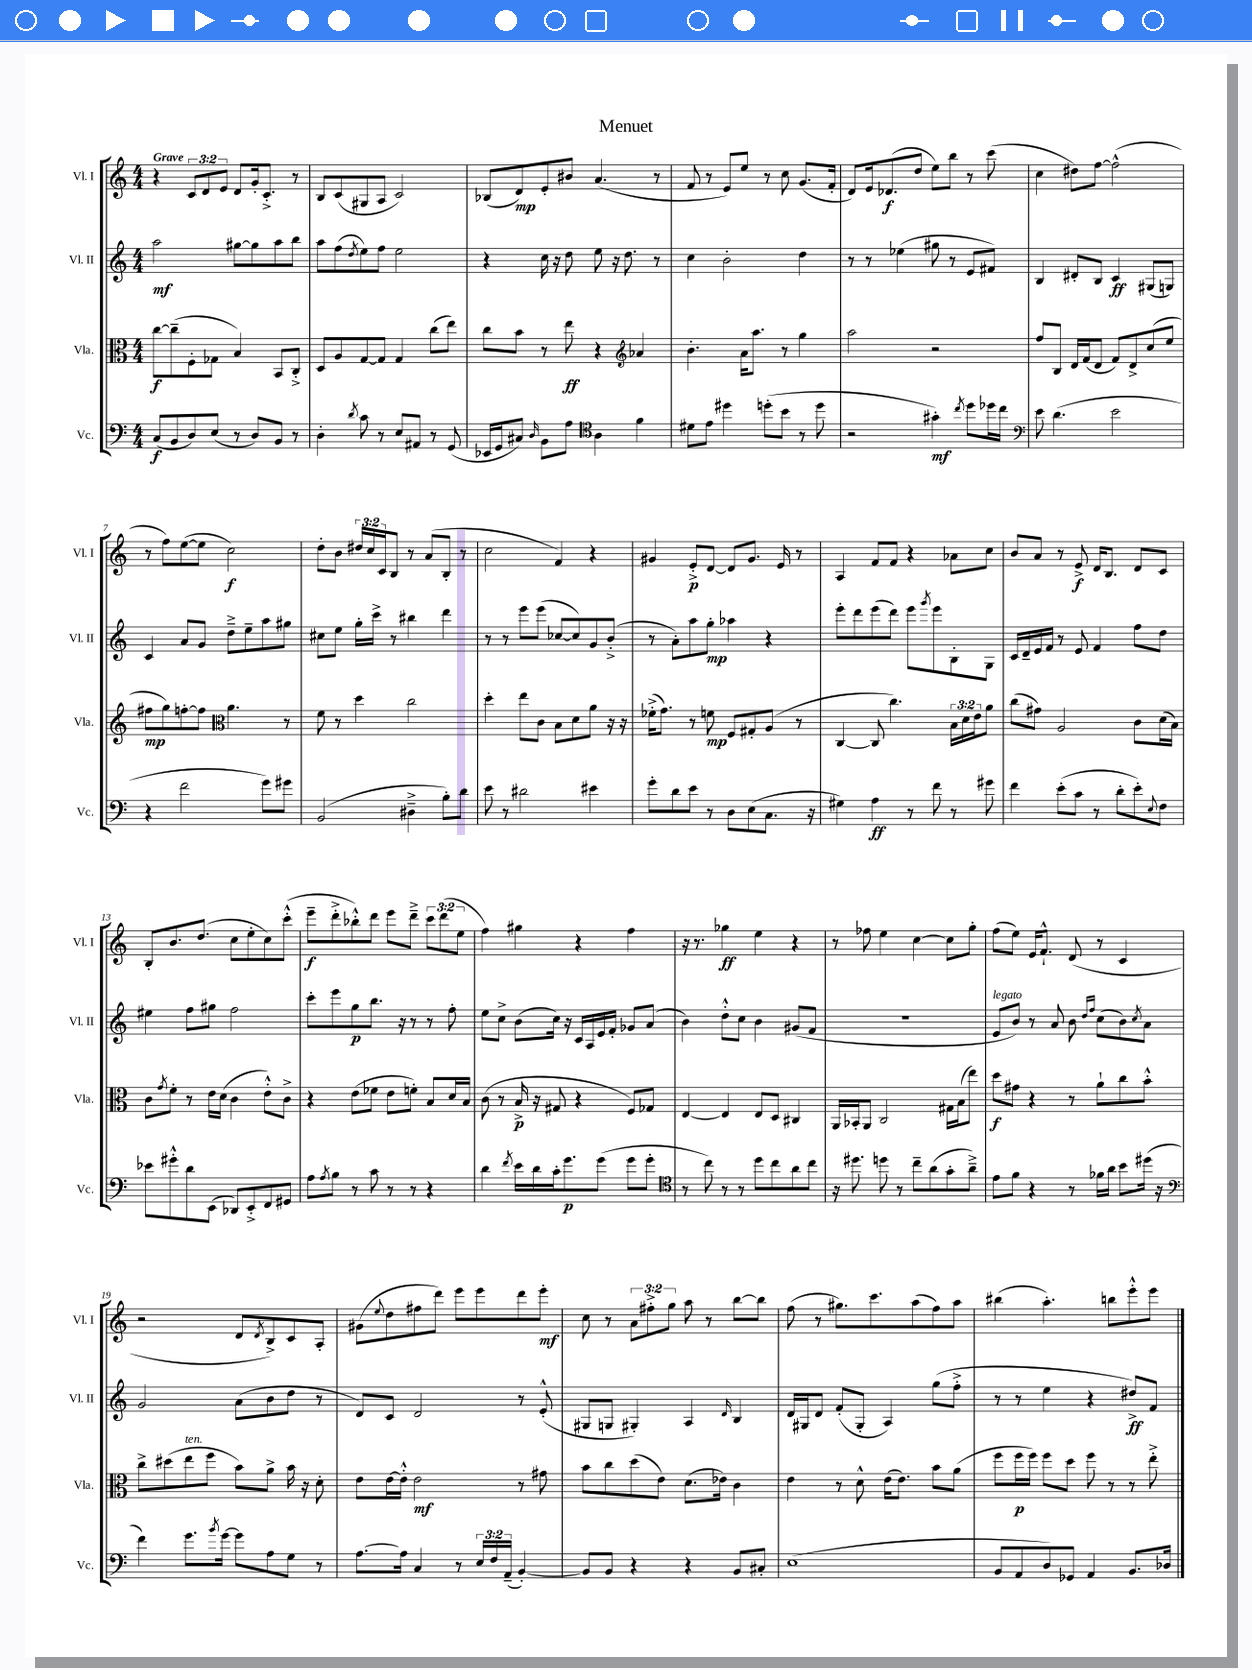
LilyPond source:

\header { title = "Menuet" }
<<
\new StaffGroup <<
\new Staff = "s0" \with { instrumentName = "Vl. I" shortInstrumentName = "Vl. I" } {
    \clef treble \key c \major \numericTimeSignature \time 4/4 \override Staff.TupletNumber.text = #tuplet-number::calc-fraction-text \tempo "Grave"
    r4 \tuplet 3/2 { c'8 d'8 e'8 } d'8 g'16-. c'8.-.-> r8 |
    b8 c'8( gis8 a8 c'2) |
    bes8( d'8\mp) e'8-. bis'8 a'4.( r8 |
    f'8 r8 e'8) e''8 r8 c''8 g'8.( f'16-. |
    d'8) e'16 des'8.\f( d''8 e''8) b''8 r8 c'''8( |
    c''4 dis''8) f''8~ f''2-^( |
    r8 f''8) e''8~( e''8 c''2\f) |
    d''8-. b'8 \tuplet 3/2 { dis''16 c''16 c'16 } b8 r8 a'8( b8-. r8 |
    c''2 f'4) r4 |
    gis'4 e'8-.->\p d'8~ d'8 gis'8. e'16 r8 |
    a4 f'8 f'8 r4 aes'8 c''8 |
    b'8 a'8 r8 e'8->\f d'16 b8. d'8 c'8 |
    b8-. b'8. d''8.( c''8 e''8-. c''8) c'''8-.-^( |
    e'''8--\f d'''8-.-> bes''8-.-^) d'''8 e'''8 d'''8---> \tuplet 3/2 { c'''8 d'''8( e''8 } |
    f''4) gis''4 r4 f''4 |
    r16 r8. ges''4\ff e''4 r4 |
    r8 fes''8 e''4 c''4~ c''8 g''8-. |
    f''8( e''8) e'16 f'8.-!-^ d'8( r8 c'4 |
    r2 d'8 \acciaccatura { d'8 } b8->) c'8 a8-. |
    gis'8( \appoggiatura { e''8 } d''8 fis''8 d'''8) e'''8 e'''8 d'''8 e'''8-.\mf |
    c''8 r8 \tuplet 3/2 { a'8 fis''8-.-> g''8 } a''8 r8 b''8~ b''8 |
    f''8( r8 gis''8.) c'''8. a''8( f''8) a''8 |
    bis''4( a''4.-.) b''8 e'''8-.-^ e'''8 \bar "|." |
}
\new Staff = "s1" \with { instrumentName = "Vl. II" shortInstrumentName = "Vl. II" } {
    \clef treble \key c \major \numericTimeSignature \time 4/4
    a''2\mf gis''8~ gis''8 a''8 b''8 |
    a''8 f''8( \acciaccatura { d''8 } e''8) f''8 e''2 |
    r4 c''16 r16 d''8 e''8 r16 d''8. r8 |
    c''4 b'2-. d''4 |
    r8 r8 ees''4( gis''8 r8 e'8 fis'8) |
    b4 dis'8-. b8 c'4\ff gis8( g8) |
    c'4 a'8 g'8 d''8---> e''8-- a''8 gis''8 |
    cis''8 e''8 g''16-. c'''16-> r8 bis''4 d'''4 |
    r8 r8 e'''8 e'''8( ces''8~ ces''8) g'8 b'8-.->( |
    r8 a'8-.) a''8 g''8-.\mp aes''4 r4 |
    e'''8-. d'''8 e'''8( d'''8) e'''8 \acciaccatura { g'''8 } e'''8 b8-. g8 |
    c'16 d'16-- e'16 f'16 r8 e'8 f'4 f''8 d''8 |
    eis''4 f''8 gis''8 f''2 |
    c'''8-. e'''8 g''8\p b''8. r16 r8 r8 f''8-. |
    e''8 c''8-> b'8( c''16) r16 c'16 a16 e'16 f'16-. ges'8 a'8( |
    b'4) d''8-.-^ c''8 b'4 gis'8( f'8 |
    r1 |
    e'8^\markup { \italic "legato" } b'8) r8 a'8 b'8 \grace { d''16 f''16 } c''8( b'8) \acciaccatura { c''8 } a'8 |
    g'2 a'8( b'8 d''8 r8 |
    d'8) c'8 d'2 r8 e'8-.-^( |
    gis8 g8 gis4-.) a4 \grace { d'16 } b4 |
    d'16 gis16 d'8 f'8-.( gis8-. a4) g''8( f''8-.-> |
    r8 r8 e''4 r4 dis''8->\ff) f'8 \bar "|." |
}
\new Staff = "s2" \with { instrumentName = "Vla." shortInstrumentName = "Vla." } {
    \clef alto \key c \major \numericTimeSignature \time 4/4 \override Staff.TupletNumber.text = #tuplet-number::calc-fraction-text
    c''8~\f c''8--( f8-. ges8 b4) b,8 c8-.-> |
    d8 a8 g8~ g8 g4 c''8( e''8) |
    c''8 b'8 r8 e''8\ff r4 \clef treble aes'4 |
    b'4.-. a'16 a''8. r8 g''4 |
    a''2 r2 |
    f''8 b8 d'16 f'16( d'8 f'8) d'8-> c''8( e''8 |
    fis''8\mp g''8) f''8~-. f''8 \clef alto a'4. r8 |
    f'8 r8 d''4 c''2 |
    d''4-. e''8 c'8 b8 d'8 a'8 r16 r16 |
    fes'16-.->( g'8.) r8 f'8\mp f8 gis8-. a8( r8 |
    c4~ c8 c''4.) \tuplet 3/2 { b16 d'16 e'16 } a'8 |
    c''8( gis'8) a2 c'8 d'16( b16) |
    c'8 \acciaccatura { g'8 } f'8-. r8 e'16 d'16( c'4 e'8-.-^) c'8-> |
    r4 e'8( fes'8 e'8 f'8-.) b8 d'16 b16 |
    c'8( r8 b16->\p r16 gis8 r4 f8) ges8 |
    e4~ e4 e8 d8 cis4 |
    a,16 bes,16-. a,8 c2 gis16 b16( e''8) |
    d''8\f gis'8 r4 r8 a'8-! c''8 b'8-.-^ |
    c''8-> dis''8( e''8^\markup { \italic "ten." } f''8 b'8) a'8-> b'16 r16 d'8-. |
    e'8 e'16~ e'16-.-^ e'2\mf r8 gis'8 |
    b'8 c''8 d''8( e'8) d'8.( ees'16) c'4 |
    e'4 r8 d'8-^ e'16( e'8.) b'8 a'8( |
    f''8 f''16\p f''16) f''8 d''8 f''8 r8 r8 e''8-.-> \bar "|." |
}
\new Staff = "s3" \with { instrumentName = "Vc." shortInstrumentName = "Vc." } {
    \clef bass \key c \major \numericTimeSignature \time 4/4 \override Staff.TupletNumber.text = #tuplet-number::calc-fraction-text
    c8\f( b,8 d8) e8( r8 d8) b,8 r8 |
    d4-. \acciaccatura { d'8 } c'8 r8 e8 ais,8 r8 g,8( |
    ees,16 g,16 cis8) \grace { d16 } b,8 a8 \clef tenor a4 f'4 |
    dis'8 e'8 dis''4 d''8-.( b'8 r8 d''8 |
    r2 gis'4-.\mf) \acciaccatura { c''8 } d''8 des''16 c''16 |
    \clef bass e'8 d'4.( e'2 |
    r4 f'2 g'8) gis'8 |
    b,2( dis4---> b8-.) d'8 |
    e'8 r8 dis'2 eis'4 |
    g'8-. d'8 e'8 r8 d8 e8( c8. r16 |
    gis4) a4\ff r8 f'8 r8 gis'8 |
    f'4 e'8-.( c'8 r8 d'8-. e'8-.) \appoggiatura { e8 } f8 |
    ees'8 gis'8-.-^ d'8 e,8( des,8) e,8-.-> f,8 gis,8 |
    a8 \acciaccatura { a8 } b8 r8 c'8 r8 r8 r4 |
    d'4 \acciaccatura { f'8 } e'16 d'16 c'16-. g'8.\p g'8( g'8 g'8-. |
    \clef tenor r8 c''8) r8 r8 d''8 c''8 a'8 c''8 |
    r16 dis''8. d''8 r8 c''8-- a'8( g'8-. a'8--->) |
    e'8 f'8 r4 r8 fes'16 a'16 b'8 dis''16( r16 |
    \clef bass f'4) g'8. \acciaccatura { b'8 } g'16~ g'8 a8 g8 r8 |
    a8.~ a16 c4 r8 \tuplet 3/2 { e16 f16 a,16--( } b,4~-.) |
    b,8 b,8 r4 r4 b,8 cis8-. |
    e1( |
    b,8 a,8 d8) ges,8 a,4 b,8. des16 \bar "|." |
}
>>
>>
